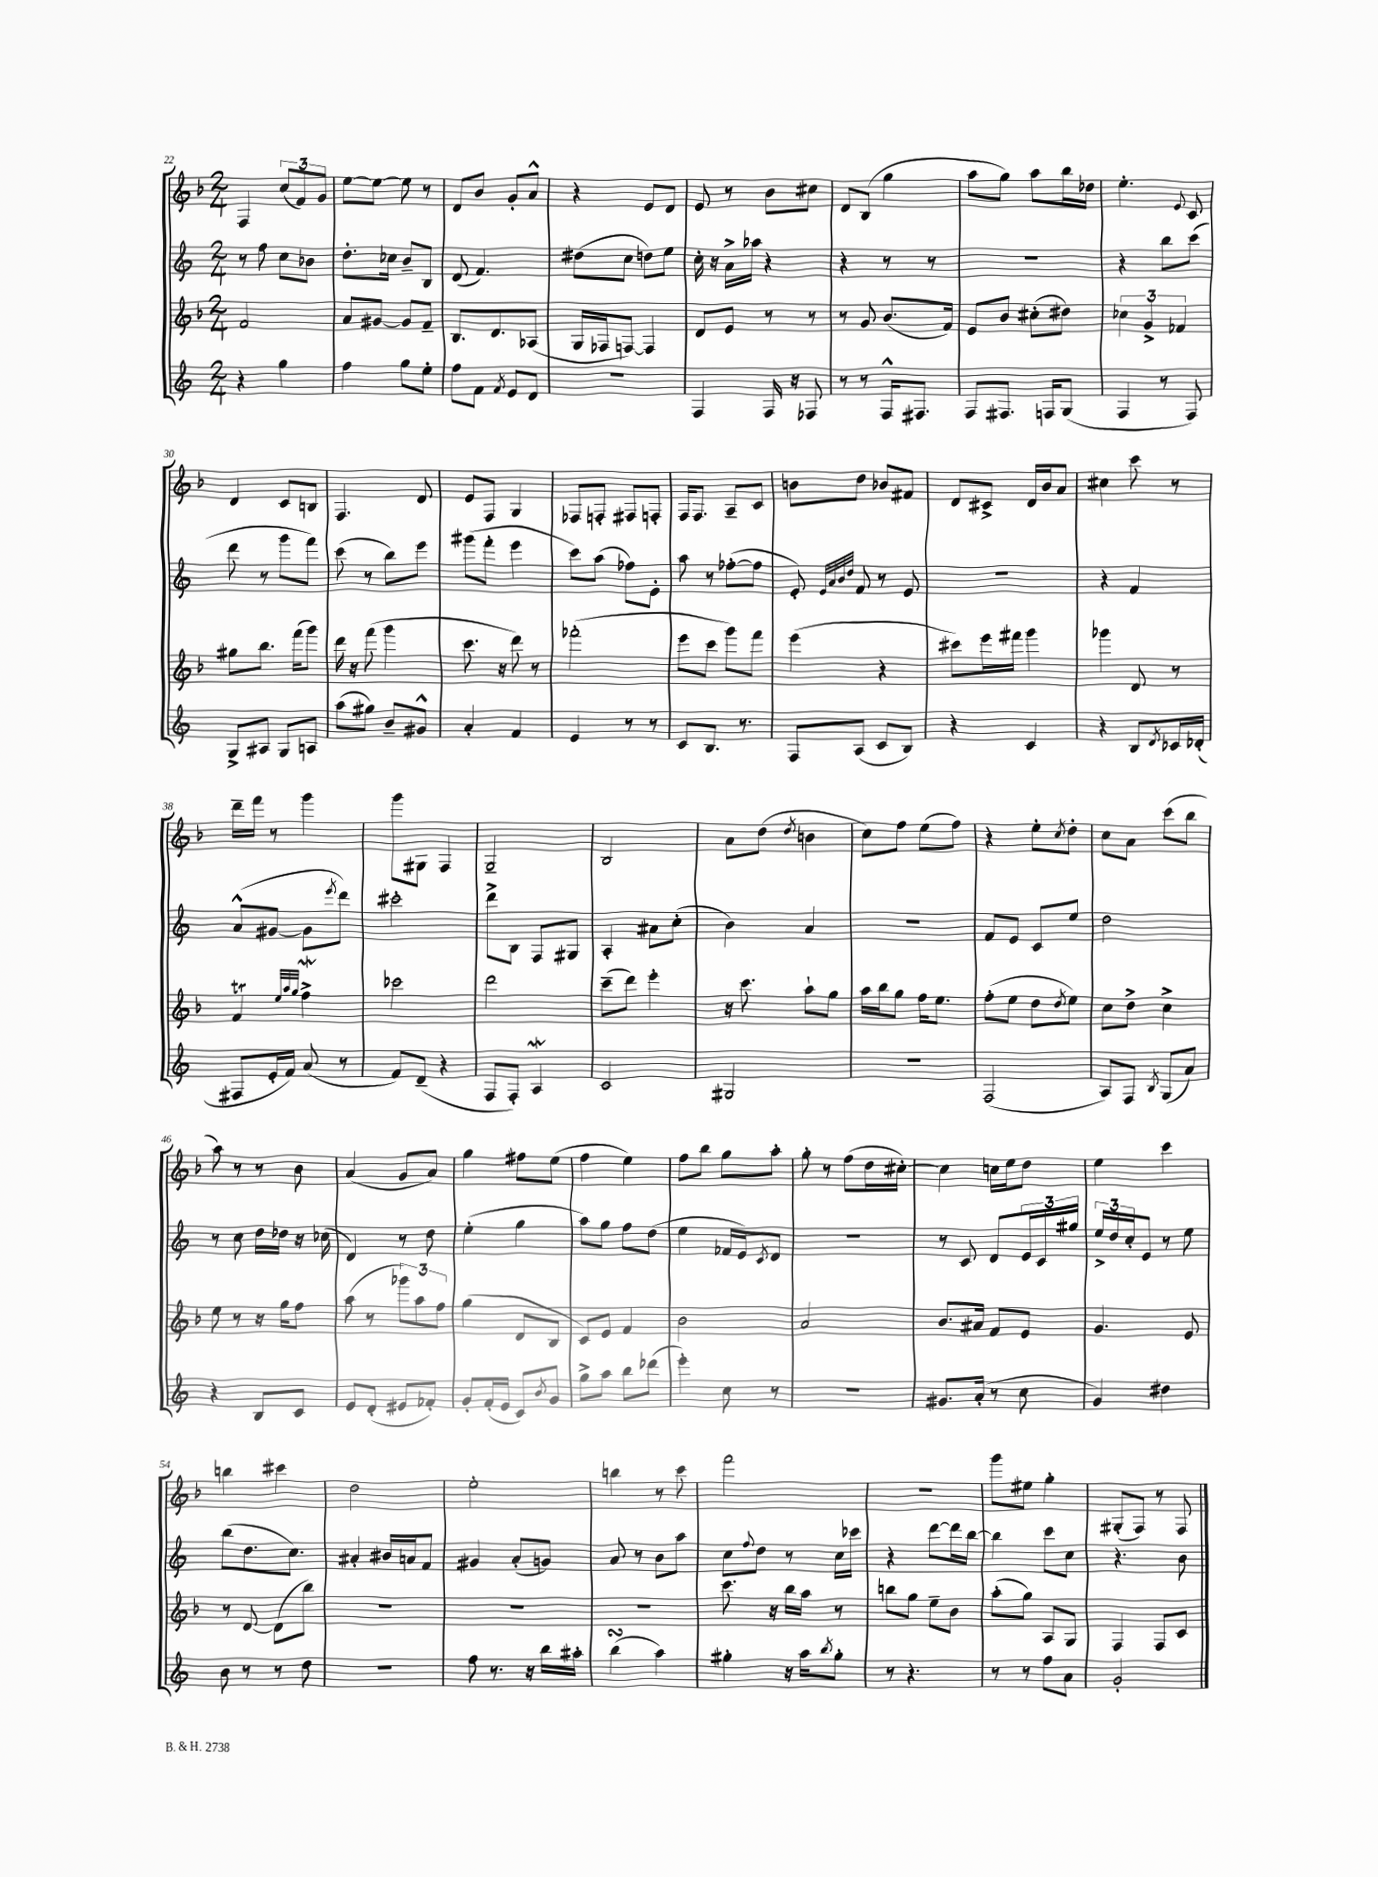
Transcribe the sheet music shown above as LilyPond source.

<<
\new StaffGroup <<
\new Staff = "s0" {
    \clef treble \key f \major \numericTimeSignature \time 2/4
    f4 \tuplet 3/2 { c''8( f'8) g'8 } |
    e''8~ e''8~ e''8 r8 |
    d'8 bes'8 g'8-. a'8-^ |
    r4 e'8 d'8 |
    e'8 r8 bes'8 cis''8 |
    d'8 bes8( g''4 |
    a''8 g''8) a''8 bes''16 des''16 |
    e''4.-. \appoggiatura { e'8 } c'8 |
    d'4 c'8 b8 |
    f4. d'8 |
    e'8 f8 g4 |
    fes8 f8-. fis8 f8-. |
    f16 f8. a8-- c'8 |
    b'8 d''8 bes'8 fis'8 |
    d'8 cis'8-> d'16 bes'16 a'8 |
    cis''4 c'''8 r8 |
    d'''16-- f'''16 r8 g'''4 |
    g'''8 gis8 f4 |
    g2-- |
    bes2 |
    a'8 d''8( \acciaccatura { d''8 } b'4 |
    c''8) f''8 e''8( f''8) |
    r4 e''8-. \acciaccatura { c''8 } d''8-. |
    c''8 a'8 c'''8( bes''8 |
    a''8) r8 r8 bes'8 |
    a'4( g'8 a'8) |
    g''4 fis''8 e''8( |
    f''4 e''4) |
    f''8 bes''8 g''8 a''8-. |
    g''8-. r8 f''8( d''16 cis''16~-.) |
    cis''4 c''16 e''16 d''8 |
    e''4 c'''4 |
    b''4 cis'''4 |
    d''2 |
    e''2-. |
    b''4 r8 c'''8 |
    f'''2 |
    R2 |
    g'''8 eis''8 g''4-. |
    gis8-.( f8) r8 f8 \bar "|." |
}
\new Staff = "s1" {
    \clef treble \key c \major \numericTimeSignature \time 2/4
    r8 f''8 c''8 bes'8 |
    d''8.-. ces''16 b'8-- b8 |
    d'8( f'4.) |
    dis''8( c''8 d''8) e''8 |
    c''16-. r16 a'16-> aes''16 r4 |
    r4 r8 r8 |
    r2 |
    r4 b''8 c'''8( |
    d'''8 r8 g'''8 f'''8) |
    c'''8( r8 b''8) e'''8 |
    gis'''8( f'''8-. e'''4 |
    c'''8) a''8( fes''8) e'8-. |
    a''8 r8 fes''8~-.( fes''8 |
    e'8-.) \grace { e'32 a'32 b'32 d''32 } f'8 r8 e'8 |
    r2 |
    r4 f'4 |
    a'8-^( gis'8~ gis'8 \acciaccatura { e'''8 } d'''8) |
    cis'''2-. |
    d'''8-> b8 f8 gis8 |
    a4-. ais'8 c''8-.( |
    b'4) a'4 |
    R2 |
    f'8 e'8 c'8 e''8 |
    d''2 |
    r8 c''8 d''16 des''16 r16 ces''16( |
    d'4) r8 d''8 |
    e''4-.( g''4 |
    a''8) g''8 f''8 d''8( |
    e''4 fes'16 e'16) \acciaccatura { c'8 } d'8 |
    r2 |
    r8 c'8 d'8 \tuplet 3/2 { e'16 c'16 gis''16 } |
    \tuplet 3/2 { e''16-> d''16 c''16-. } e'8 r8 e''8 |
    b''8( d''8. c''8.) |
    ais'4-. bis'16 a'16 f'8 |
    gis'4 a'8-.( g'8) |
    a'8 r8 b'8 a''8 |
    c''8 \appoggiatura { f''8 } d''8 r8 c''16 ces'''16 |
    r4 d'''8~ d'''16 b''16~ |
    b''4 c'''8 c''8 |
    r4. b'8 \bar "|." |
}
\new Staff = "s2" {
    \clef treble \key f \major \numericTimeSignature \time 2/4
    f'2 |
    a'8 gis'8~ gis'8 f'8-- |
    bes8. d'8. aes8( |
    g16 fes16 f8~) f4 |
    d'8 e'8 r8 r8 |
    r8 g'8 bes'8.( f'16) |
    e'8 bes'8 cis''8-.( dis''8) |
    \tuplet 3/2 { ces''4 g'4-> fes'4 } |
    gis''8 bes''8. f'''16( g'''8) |
    d'''16 r16 f'''8( g'''4 |
    c'''8. r16 d'''8) r8 |
    fes'''2-.( |
    e'''8 c'''8 g'''8) f'''8 |
    e'''4( r4 |
    cis'''8) e'''16 fis'''16 g'''4 |
    ges'''4 d'8 r8 |
    f'4\trill \grace { e''32 a''32 g''32 } f''4->\mordent |
    ces'''2 |
    d'''2 |
    c'''8--( d'''8) e'''4-. |
    r16 c'''8. a''8-! g''8 |
    a''16 bes''16 g''8 f''16 e''8. |
    f''8-.( e''8 d''8 \acciaccatura { d''8 } e''8) |
    c''8 d''8-> c''4-> |
    e''8 r8 r16 g''16 f''8 |
    a''8( r8 \tuplet 3/2 { ges'''8) a''8 f''8 } |
    g''4( d'8 bes8 |
    c'8) e'8 f'4 |
    bes'2 |
    a'2 |
    bes'8. ais'16 f'8 e'8 |
    g'4. e'8 |
    r8 d'8~ d'8( bes''8) |
    R2 |
    R2 |
    r2 |
    c'''8. r16 bes''16 a''16 r8 |
    b''8 g''8 e''8-- bes'8 |
    a''8-.( g''8) a8 g8 |
    f4 f8 c'8 \bar "|." |
}
\new Staff = "s3" {
    \clef treble \key c \major \numericTimeSignature \time 2/4
    r4 g''4 |
    f''4 g''8 e''8-. |
    f''8 f'8 \acciaccatura { f'8 } e'8 d'8 |
    R2 |
    f4 f16 r16 fes8 |
    r8 r8 f16-^ fis8. |
    f8 fis8. f16 g8( |
    f4 r8 f8) |
    g8-> ais8 g8 a8 |
    a''8( gis''8) b'8-- gis'8-^ |
    a'4-. f'4 |
    e'4 r8 r8 |
    c'8 b8. r8. |
    f8 a8( c'8 b8) |
    r4 c'4 |
    r4 b8 \acciaccatura { d'8 } ces'16 des'16-.( |
    fis8 e'16-. f'16) a'8( r8 |
    f'8) d'8--( r4 |
    f8 f8-.) a4\mordent |
    c'2 |
    gis2 |
    R2 |
    f2( |
    a8) f8 \acciaccatura { b8 } g8( a'8) |
    r4 b8 c'8 |
    e'8 d'8-.( eis'8 fes'8-.) |
    g'8-. f'16-.( e'16 c'8) \acciaccatura { b'8 } g'8 |
    g''8-> a''8 b''8 des'''8( |
    e'''4-.) c''8 r8 |
    R2 |
    gis'8. a'16-.( r8 c''8 |
    g'4) dis''4 |
    b'8 r8 r8 d''8 |
    R2 |
    f''8 r8. r16 b''16 ais''16-. |
    b''4\turn( a''4) |
    gis''4-. r16 a''16 \acciaccatura { b''8 } gis''8-. |
    r8 r4. |
    r8 r8 f''8 a'8 |
    g'2-. \bar "|." |
}
>>
>>
\layout { \context { \Score currentBarNumber = #22 } }
